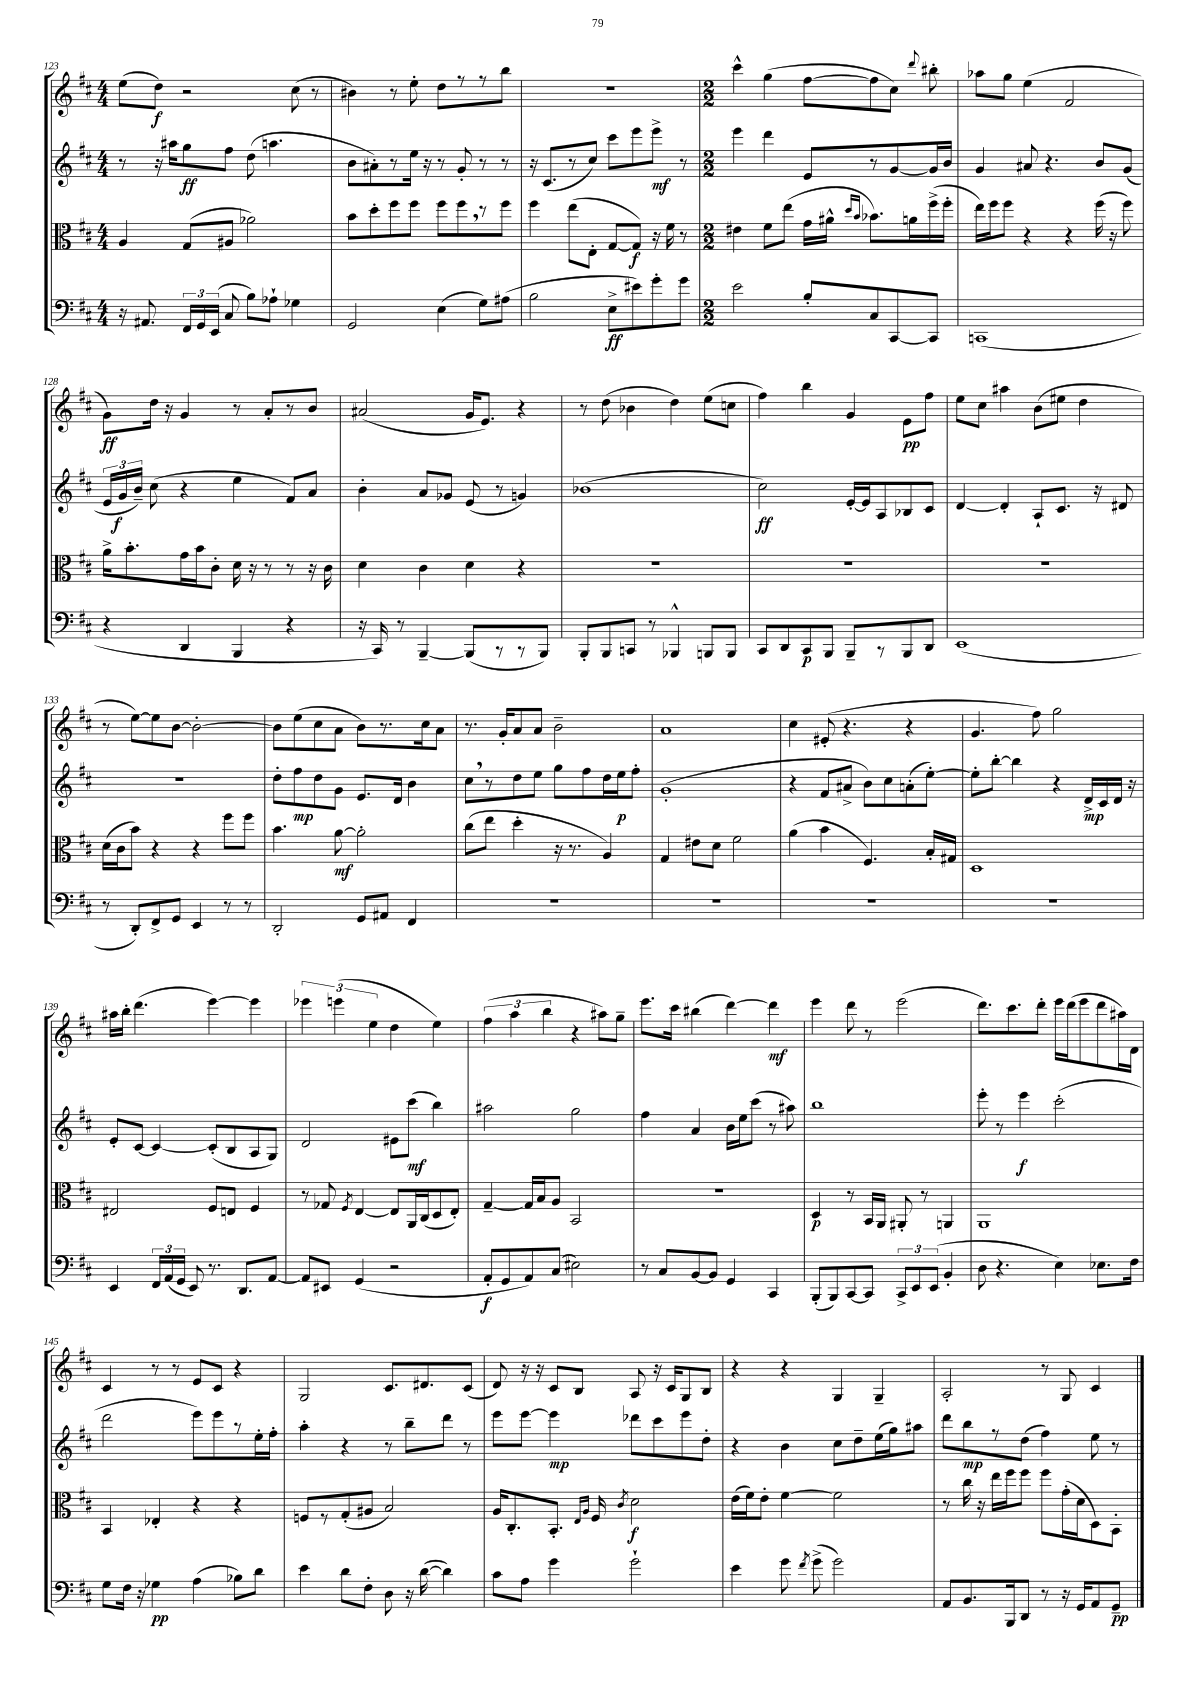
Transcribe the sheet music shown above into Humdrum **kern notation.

**kern	**kern	**kern	**kern
*staff4	*staff3	*staff2	*staff1
*clefF4	*clefC3	*clefG2	*clefG2
*k[f#c#]	*k[f#c#]	*k[f#c#]	*k[f#c#]
*M4/4	*M4/4	*M4/4	*M4/4
16r	4A	8r	(8ee
8.AA#	.	.	.
.	.	16r	8dd)
.	.	16aa#	.
24FF#	(8G	8gg	2r
24GG	.	.	.
(24EE	.	.	.
8C#	8A#	8ff#	.
8B)	2a-)	(8dd	.
8A-`	.	4.aa	.
4G-	.	.	(8cc#
.	.	.	8r
=	=	=	=
2GG	8b	8b	4b#)
.	8dd'	8a#')	.
.	8ff#	8r	8r
.	8ff#	16ee	8ee'
.	.	16r	.
(4E	8ff#	8r	8dd
.	8ff#	8g'	8r
8G)	8r	8r	8r
(8A#	8ff#	8r	8bb
=	=	=	=
2B	4ff#	16r	1r
.	.	(8.c#	.
.	(8ee	8r	.
.	8E'	8cc#)	.
8E^	[8G	8ccc#	.
8e#)	8G])	8eee	.
8g'	16r	8eee^	.
.	16f#	.	.
8g	8r	8r	.
=	=	=	=
*M2/2	*M2/2	*M2/2	*M2/2
2e	4e#	4eee	4ccc#^^
.	8f#	4ddd	(4gg
.	(8ee	.	.
8B'	16g	8e	[8ff#
.	16a#^^	.	.
.	16qqdd	.	.
.	16qqb	.	.
8C#	8.b-)	8r	8ff#]
[8CC#	.	[8g	8cc#)
.	16a	.	.
.	.	.	8qqddd
8CC#]	(16ff#^	16g]	8bb#'
.	16ff#'	16b	.
=	=	=	=
(1CC	16ee)	4g	8aa-
.	16ff#	.	.
.	8ff#	.	8gg
.	4r	8a#	(4ee
.	.	4.r	.
.	4r	.	2f#
.	(16ff#	8b	.
.	16r	.	.
.	8ff#)	(8g	.
=	=	=	=
4r	16a^	24e	8g)
.	.	24g	.
.	8.b'	.	.
.	.	24b~)	.
.	.	(8cc#	16dd
.	.	.	16r
4DD	16g	4r	4g
.	16b	.	.
.	8c#'	.	.
4BBB	16d	4ee	8r
.	16r	.	.
.	8r	.	8a'
4r	8r	8f#)	8r
.	16r	8a	8b
.	16c#	.	.
=	=	=	=
16r	4d	4b'	(2a#
16CC#)	.	.	.
8r	.	.	.
[4BBB~	4c#	8a	.
.	.	8g-	.
(8BBB]	4d	(8e	16g
.	.	.	8.e)
8r	.	8r	.
8r	4r	4g)	4r
8BBB)	.	.	.
=	=	=	=
8BBB'	1r	(1b-	8r
8BBB	.	.	(8dd
8CC	.	.	4b-
8r	.	.	.
4BBB-^^	.	.	4dd)
8BBB	.	.	(8ee
8BBB	.	.	8cc
=	=	=	=
8CC#	1r	2cc#)	4ff#)
8DD	.	.	.
8CC#	.	.	4bb
8BBB	.	.	.
8BBB~	.	[16e'	4g
.	.	16e]	.
8r	.	8A	.
8BBB	.	8B-	8e
8DD	.	8c#	8ff#
=	=	=	=
(1EE	1r	[4d	8ee
.	.	.	8cc#
.	.	4d']	4aa#
.	.	8A`	(8b
.	.	8.c#	8ee#
.	.	.	4dd
.	.	16r	.
.	.	8d#	.
=	=	=	=
8r	(16d	1r	8r
.	16c#	.	.
8DD')	8b)	.	[8ee)
8FF#^	4r	.	8ee]
8GG	.	.	[8b
4EE	4r	.	2b'_
8r	8ff#	.	.
8r	8ff#	.	.
=	=	=	=
2DD'	4.b	8dd'	8b]
.	.	8ff#	(8ee
.	.	8dd	8cc#
.	[8a	8g	8a
8GG	2a']	8.e	8b)
8AA#	.	.	8.r
.	.	16d	.
4FF#	.	4b	.
.	.	.	16cc#
.	.	.	8a
=	=	=	=
1r	(8cc#	8cc#	8.r
.	8ee	8r	.
.	.	.	16g'
.	4dd'	8dd	8a
.	.	8ee	8a
.	16r	8gg	2b~
.	8.r	.	.
.	.	8ff#	.
.	4A)	16dd	.
.	.	16ee	.
.	.	8ff#'	.
=	=	=	=
1r	4G	(1g'	1a
.	8e#	.	.
.	8d	.	.
.	2f#	.	.
=	=	=	=
1r	(4a	4r	4cc#
.	4b	8f#	(8e#'
.	.	8a#^	4.r
.	4.F#)	8b)	.
.	.	8cc#	.
.	.	(8a'	4r
.	16B'	[8ee')	.
.	16G#	.	.
=	=	=	=
1r	1D	8ee']	4.g
.	.	[8bb'	.
.	.	4bb]	.
.	.	.	8ff#)
.	.	4r	2gg
.	.	16d^	.
.	.	16c#	.
.	.	16d	.
.	.	16r	.
=	=	=	=
4EE	2E#	8e'	16aa#
.	.	.	16bb'
.	.	[8c#	(4.ddd
24FF#	.	4c#_	.
(24AA	.	.	.
24GG	.	.	.
8EE)	.	.	.
8.r	8F#	(8c#']	[4eee)
.	8E	8B	.
8.DD	.	.	.
.	4F#	8A	4eee]
[8AA	.	8G)	.
=	=	=	=
8AA]	8r	2d	6eee-
8EE#	8G-	.	.
.	.	.	(6eee
.	8qF#	.	.
(4GG	[4E	.	.
.	.	.	6ee
2r	8E]	8e#	4dd
.	16AA	(8ccc#	.
.	(16C#	.	.
.	8D	4bb)	4ee)
.	8E')	.	.
=	=	=	=
8AA'	[4G~	2aa#	(6ff#
8GG	.	.	.
.	.	.	6aa
8AA)	16G]	.	.
.	16B	.	.
.	.	.	6bb
(8C#	8A	.	.
2E#)	2BB	2gg	4r
.	.	.	8aa#)
.	.	.	8gg~
=	=	=	=
8r	1r	4ff#	8.eee
8C#	.	.	.
.	.	.	16ccc#
[8BB	.	4a	(4bb#
8BB]	.	.	.
4GG	.	16b	[4ddd)
.	.	16ee	.
.	.	(8ccc#	.
4CC#	.	8r	4ddd]
.	.	8aa#)	.
=	=	=	=
(8BBB'	4D	1bb	4eee
8BBB)	.	.	.
[8CC#	8r	.	8ddd
8CC#]	16BB	.	8r
.	16AA	.	.
12CC#^	8AA#'	.	(2eee
12EE	.	.	.
.	8r	.	.
(12EE	.	.	.
4BB'	4AA	.	.
=	=	=	=
8D	1AA	8eee'	8.ddd)
4.r	.	8r	.
.	.	.	8.ccc#
.	.	4eee	.
.	.	.	8ddd'
4E)	.	(2ccc#'	16eee
.	.	.	(16ddd
.	.	.	8eee
8.E-	.	.	8ddd
.	.	.	16aa#)
16F#	.	.	16d
=	=	=	=
8G	4BB	2ddd	4c#
16F#	.	.	.
16r	.	.	.
4G-	4E-'	.	8r
.	.	.	8r
(4A	4r	8eee)	8e
.	.	8eee	8c#
8B-)	4r	8r	4r
8d	.	16ee'	.
.	.	16ff#'	.
=	=	=	=
4e	8F	4aa'	2G
.	8r	.	.
8d	(8G'	4r	.
8F#'	8A#	.	.
8D	2B)	8r	8.c#
16r	.	8bb~	.
([16d	.	.	8.d#
4d])	.	8ddd	.
.	.	8r	(8c#
=	=	=	=
8c#	16A	8eee	8d)
.	8.C#'	.	.
8A	.	[8eee	16r
.	.	.	16r
4g	8.BB'	4eee]	8c#
.	.	.	8B
.	16qqE	.	.
.	16qqA	.	.
.	16F#	.	.
.	8qc#	.	.
2g`	2d	8ddd-	8A
.	.	8ccc#	16r
.	.	.	16c#
.	.	8eee	8G
.	.	8dd'	8B
=	=	=	=
4e	(16e	4r	4r
.	16f#)	.	.
.	8e'	.	.
8g	[4f#	4b	4r
8qf#	.	.	.
(8g^	.	.	.
2g)	2f#]	8cc#	4G
.	.	8dd~	.
.	.	(16ee	4G~
.	.	16gg)	.
.	.	8aa#	.
=	=	=	=
8AA	8r	8ddd	2A'
8.BB	16cc#	8bb	.
.	16r	.	.
.	16ee	8r	.
16BBB	16ff#	.	.
8DD	8ff#	(8dd	.
8r	8ff#	4ff#)	8r
16r	(16g'	.	8G
16GG	16d	.	.
8AA	8D)	8ee	4c#
8GG~	8BB'	8r	.
==	==	==	==
*-	*-	*-	*-
